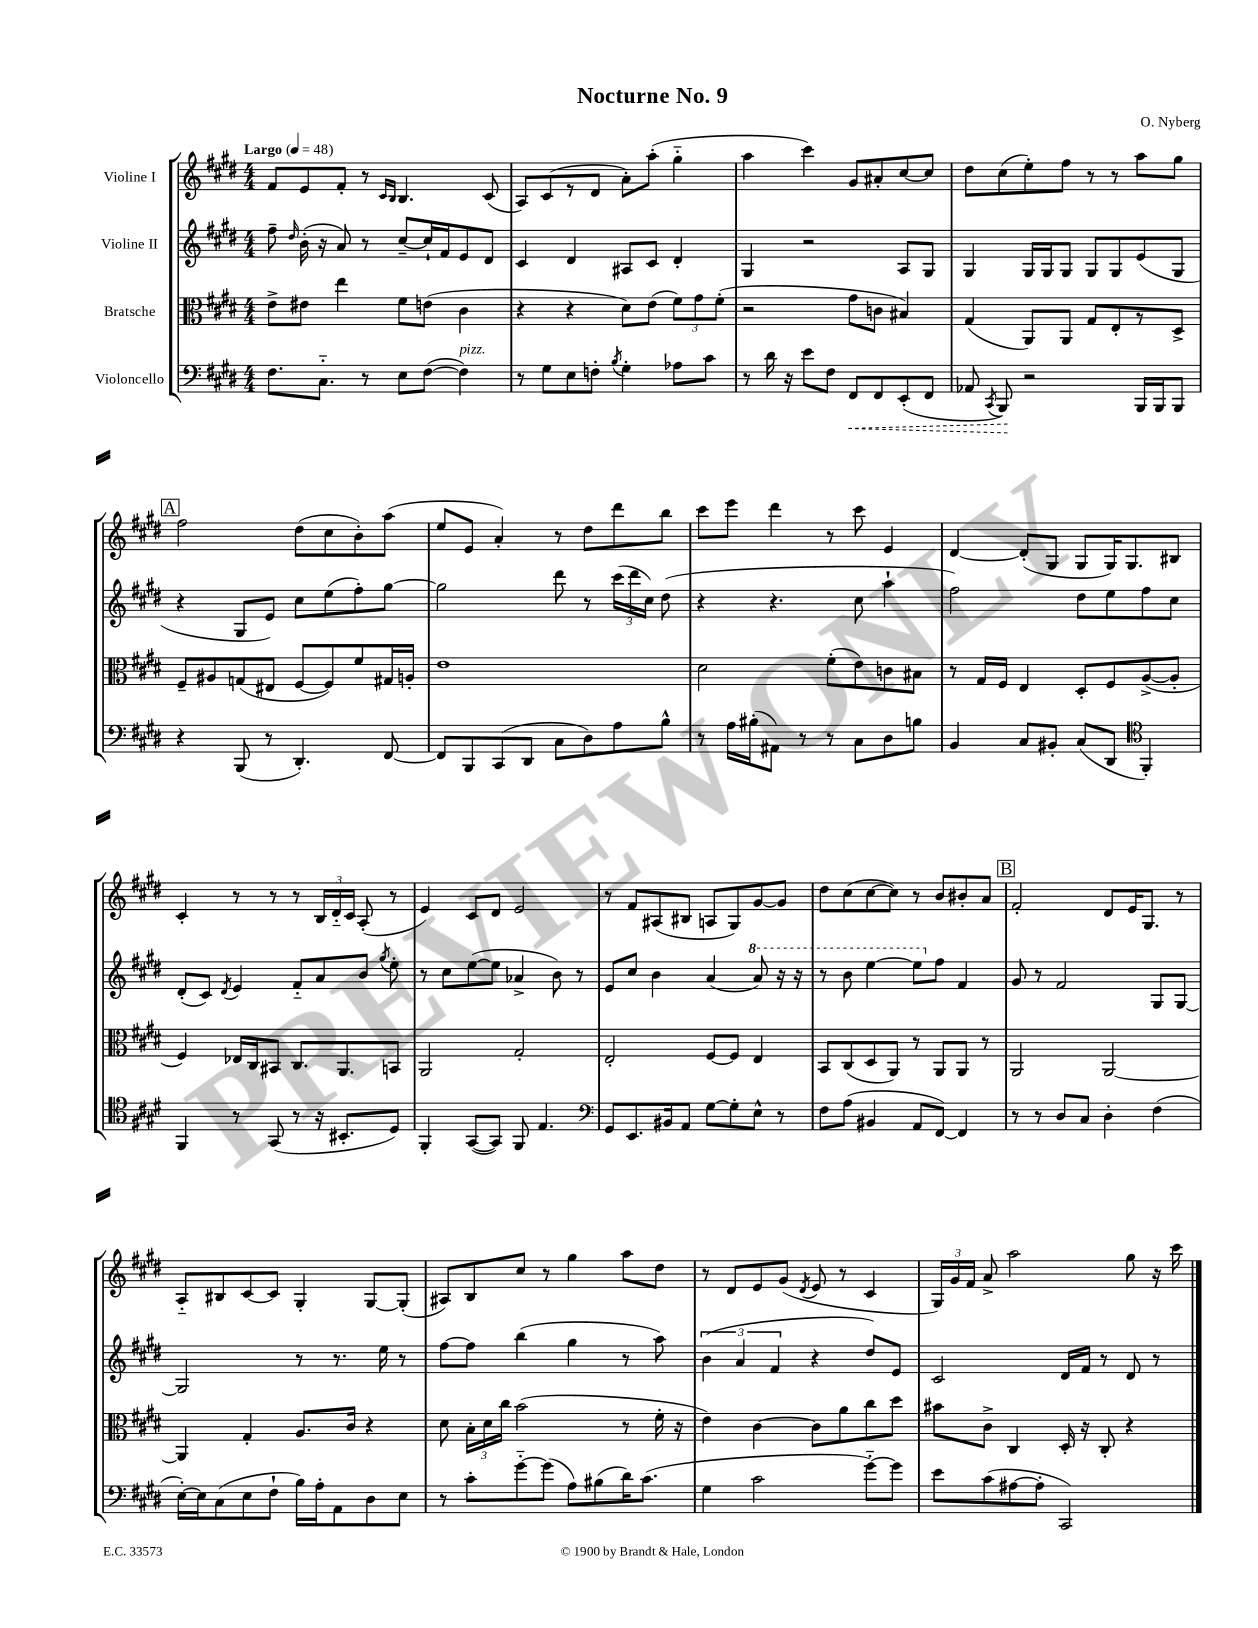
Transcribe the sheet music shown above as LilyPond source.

\header { title = "Nocturne No. 9" composer = "O. Nyberg" }
<<
\new StaffGroup <<
\new Staff = "s0" \with { instrumentName = "Violine I" } {
    \clef treble \key e \major \numericTimeSignature \time 4/4 \tempo "Largo" 4 = 48
    \autoBeamOff fis'8[ e'8 fis'8]-. r8 \grace { cis'16[ b16] } b4. cis'8( |
    a8[) cis'8( r8 dis'8] a'8[-.) a''8]-.( gis''4-_ |
    a''4 cis'''4) gis'8[ ais'8-. cis''8~ cis''8] |
    dis''8[ cis''8( e''8-.) fis''8] r8 r8 a''8[ gis''8] |
    \mark \markup { \box "A" } fis''2 dis''8[( cis''8 b'8-.) a''8]( |
    e''8[ e'8] a'4-.) r8 dis''8[ dis'''8 b''8] |
    cis'''8[ e'''8] dis'''4 r8 cis'''8 e'4 |
    dis'4~ dis'8[-.( gis8] gis8[ gis16) gis8. bis8] |
    cis'4-. r8 r8 r8 \tuplet 3/2 { b16[ dis'16-_ cis'16] } a8-.( r8 |
    e'4) cis'8[ dis'8] e'2 |
    r8 fis'8[ ais8( bis8] a8[ gis8) gis'8~ gis'8] |
    dis''8[ cis''8( cis''8~ cis''8]) r8 b'8[ bis'8-. a'8] |
    \mark \markup { \box "B" } fis'2-. dis'8[ e'16 gis8.] r8 |
    a8[-_ bis8 cis'8~ cis'8] gis4-. gis8[~ gis8]-.( |
    ais8[) b8 cis''8] r8 gis''4 a''8[ dis''8] |
    r8 dis'8[ e'8 gis'8]( \acciaccatura { dis'8 } e'8 r8 cis'4 |
    \tuplet 3/2 { gis16[) gis'16 fis'16] } a'8-> a''2 gis''8 r16 cis'''16 \bar "|." |
}
\new Staff = "s1" \with { instrumentName = "Violine II" } {
    \clef treble \key e \major \numericTimeSignature \time 4/4
    \autoBeamOff fis''8-- \grace { dis''16 } b'16-.( r16 a'8) r8 cis''8[~-- cis''16-! fis'16 e'8 dis'8] |
    cis'4 dis'4 ais8[ cis'8] dis'4-. |
    gis4 r2 a8[ gis8] |
    gis4 gis16[ gis16 gis8] gis8[ gis8 e'8( gis8] |
    \mark \markup { \box "A" } r4 gis8[ e'8]) cis''8[ e''8( fis''8-.) gis''8]~ |
    gis''2 dis'''8 r8 \tuplet 3/2 { cis'''16[( dis'''16 cis''16]) } dis''8( |
    r4 r4. cis''8 a''4-! |
    fis''2) dis''8[ e''8 fis''8 cis''8] |
    dis'8[-.( cis'8]) \acciaccatura { dis'8 } e'4 fis'8[-_ a'8 b'8] \acciaccatura { gis''8 } e''8-. |
    r8 cis''8[ e''8~( e''8] aes'4-> b'8) r8 |
    e'8[ cis''8] b'4 a'4( \ottava #1 a''8) r16 r16 |
    r8 b''8 e'''4~ e'''8[ \ottava #0 fis''8] fis'4 |
    \mark \markup { \box "B" } gis'8 r8 fis'2 gis8[ gis8]~ |
    gis2 r8 r8. e''16 r8 |
    fis''8[~ fis''8] b''4( gis''4 r8 a''8) |
    \tuplet 3/2 { b'4( a'4 fis'4 } r4 dis''8[) e'8] |
    cis'2 dis'16[ fis'16] r8 dis'8 r8 \bar "|." |
}
\new Staff = "s2" \with { instrumentName = "Bratsche" } {
    \clef alto \key e \major \numericTimeSignature \time 4/4
    \autoBeamOff e'8[-> eis'8] e''4 fis'8[ e'8]( cis'4 |
    r4 r4 dis'8[) e'8]( \tuplet 3/2 { fis'8[) gis'8 fis'8]-.( } |
    r2 gis'8[ c'8] bis4) |
    gis4( a,8[) a,8] gis8[ e8-. r8 dis8]-> |
    \mark \markup { \box "A" } fis8[-- ais8 g8( eis8] fis8[~ fis8) fis'8 gis16 a16]-. |
    e'1 |
    dis'2 fis'8[-.( e'8) c'8 bis8] |
    r8 gis16[ fis16] e4 dis8[-. fis8 a8~->( a8]-. |
    fis4) ees16[ cis16 bis,8] cis8.[ a,8. b,8] |
    a,2 gis2-. |
    e2-. fis8[~ fis8] e4 |
    b,8[ cis8( dis8 a,8]) r8 a,8[ a,8] r8 |
    \mark \markup { \box "B" } a,2 a,2~ |
    a,4 gis4-. a8.[ cis'16] r4 |
    dis'8 \tuplet 3/2 { b16[-. dis'16 cis''16] } b'2( r8 fis'16-. r16 |
    e'4) cis'4~ cis'8[ a'8 cis''8 dis''8] |
    bis'8[ cis'8]-> cis4 dis16-. r16 cis8-. r4 \bar "|." |
}
\new Staff = "s3" \with { instrumentName = "Violoncello" } {
    \clef bass \key e \major \numericTimeSignature \time 4/4
    \autoBeamOff fis8.[ cis8.]-_ r8 e8[ fis8]~( fis4^\markup { \italic "pizz." }) |
    r8 gis8[ e8 f8]-. \acciaccatura { b8 } gis4-. aes8[ cis'8] |
    r8 dis'16 r16 e'8[ fis8] \once \override Hairpin.style = #'dashed-line fis,8[\< fis,8 e,8-.( fis,8] |
    aes,8 \acciaccatura { cis,8 } b,,8\!) r2 b,,16[ b,,16 b,,8] |
    \mark \markup { \box "A" } r4 b,,8( r8 dis,4.-.) fis,8~ |
    fis,8[ b,,8 cis,8( dis,8] cis8[ dis8) a8 b8]-^ |
    r8 a16[ bis16-.( ais,8]) r8 r8 cis8[ dis8 b8] |
    b,4 cis8[ bis,8]-. cis8[( dis,8] \clef tenor fis,4-.) |
    fis,4 r8 gis,8( r8 r16 bis,8.[-. dis8]) |
    fis,4-. gis,8[~( gis,8]) fis,8 e4. |
    \clef bass gis,8[ e,8. bis,16 a,8] gis8[~ gis8-. e8]-^ r8 |
    fis8[ a8]( bis,4 a,8[ fis,8]~) fis,4 |
    \mark \markup { \box "B" } r8 r8 dis8[ cis8] dis4-. fis4( |
    e16[~-.) e16 cis8( e8 fis8]-! b16[) a16-. a,8 dis8 e8] |
    r8 cis'8[-. gis'8~-_ gis'8]( a8[) bis8( dis'16) cis'8.]( |
    gis4 cis'2 gis'8[~-_) gis'8] |
    e'8[ cis'8( ais8~ ais8]-. cis,2) \bar "|." |
}
>>
>>
\layout { \context { \Score \remove "Bar_number_engraver" } }
